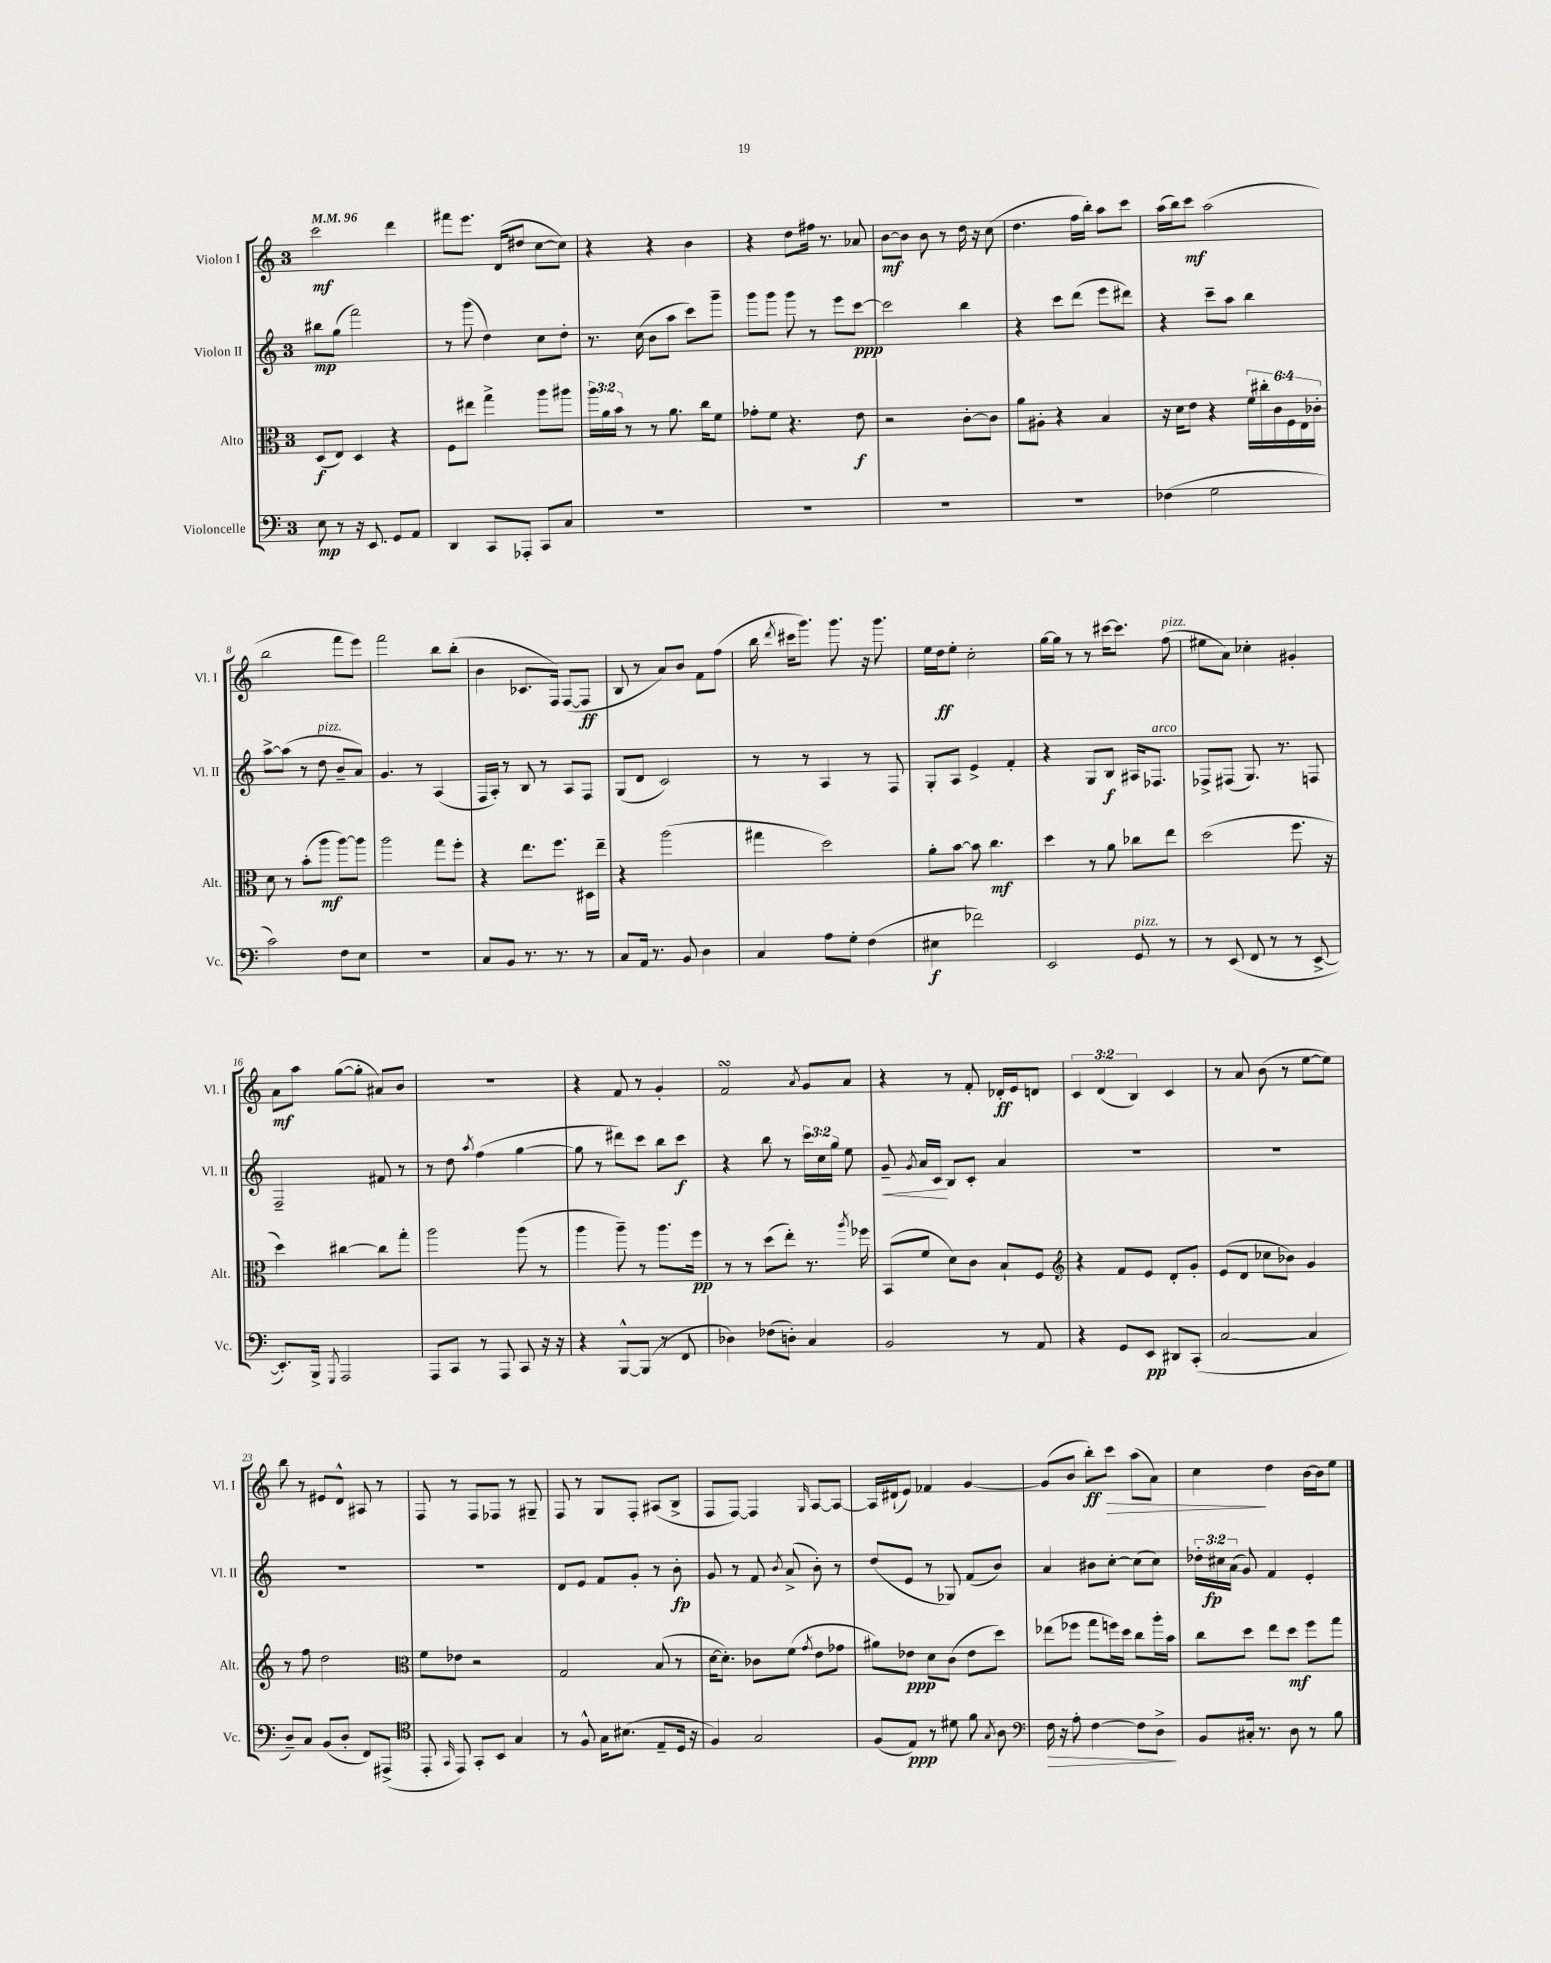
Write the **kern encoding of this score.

**kern	**kern	**kern	**kern
*staff4	*staff3	*staff2	*staff1
*clefF4	*clefC3	*clefG2	*clefG2
*k[]	*k[]	*k[]	*k[]
*M3/4	*M3/4	*M3/4	*M3/4
*MM96	*MM96	*MM96	*MM96
8E	(8D	8bb#	2ccc
8r	8E)	(8gg	.
16r	4D	2fff)	.
8.EE	.	.	.
8GG	4r	.	4ddd
8AA	.	.	.
=	=	=	=
4DD	8F	8r	8fff#
.	8ee#	(8ggg	8.eee
8CC	4gg^	4dd)	.
.	.	.	(16d
8AAA-'	.	.	8dd#
8CC	8aa	8cc	[8cc
8C	8aa#	8dd'	8cc])
=	=	=	=
2.r	24aa	8.r	4r
.	24a	.	.
.	24b	.	.
.	8r	.	.
.	.	(16cc	.
.	8r	8b	4r
.	8.a	8aa	.
.	.	8ccc)	4b
.	16cc	.	.
.	8f	8ggg~	.
=	=	=	=
2.r	8g-'	8ggg	4r
.	8f	8ggg	.
.	4.r	8ggg	8dd
.	.	8r	16ff#
.	.	.	8.r
.	.	8eee	.
.	8e	[8ccc	8a-
=	=	=	=
2.r	2r	2ccc]	[8b
.	.	.	8b]
.	.	.	8b
.	.	.	8r
.	[8c'	4bb	16dd
.	.	.	16r
.	8c]	.	(8cc
=	=	=	=
2.r	8a	4r	4.dd
.	8A#'	.	.
.	4r	8ccc	.
.	.	(8ddd	16ff
.	.	.	16bb')
.	4B	8eee	8aa
.	.	8ddd#)	8ccc
=	=	=	=
(4F-	16r	4r	(16aa
.	16d	.	16bb)
.	8e	.	8ccc
2G	4r	8ccc~	(2aa
.	.	8aa	.
.	24f	4bb	.
.	24cc#'	.	.
.	24c	.	.
.	24F	.	.
.	24E	.	.
.	24c-'	.	.
=	=	=	=
2c)	8d	[8aa^	2bb
.	8r	(8aa]	.
.	(8b'	8r	.
.	8aa	8dd	.
8F	[8aa)	8b~	8fff
8E	8aa]	8a)	8eee)
=	=	=	=
2.r	2aa	4.g	2fff
.	.	8r	.
.	8gg	(4A	8bb
.	8ff'	.	(8bb'
=	=	=	=
8C	4r	16F	4b
.	.	16A')	.
8BB	.	8r	.
8.r	8.ee	8B	8.c-
.	.	8r	.
8.r	8.ff	.	16F)
.	.	8A	([8F
8r	16D#	8F	8F]
.	16ee~	.	.
=	=	=	=
8C	4r	(8G	8B
16AA	.	8d	8r
8.r	.	.	.
.	(2aa	2c)	8a)
8BB	.	.	8b
4D	.	.	8f
.	.	.	(8ff
=	=	=	=
4C	4gg#	8r	16bb
.	.	.	8qddd
.	.	.	16ccc#
.	.	8r	8.ggg)
8A	2dd)	4A	.
.	.	.	8.ggg
8G'	.	.	.
(4F	.	8r	16r
.	.	.	8.ggg
.	.	8F	.
=	=	=	=
4E#	8a'	8G'	16ee
.	.	.	16dd
.	[8b	8A	8ee'
2f-)	8b]	4e^	2cc'
.	4.cc	.	.
.	.	4f'	.
=	=	=	=
2EE	4dd	4r	[16gg
.	.	.	16gg]
.	.	.	8r
.	8r	8G	8r
.	8a	8B	[16ccc#
.	.	.	8.ccc#]
8GG	8cc-	16A#	.
.	.	8.F-	.
8r	8ee	.	(8ff
=	=	=	=
8r	(2dd	8F-^	8ee#
(8EE	.	(8F#	8a)
8FF	.	8.G)	4cc-'
8r	.	.	.
.	.	8.r	.
8r	8.ff	.	4g#'
[8EE^	.	8F	.
.	16r	.	.
=	=	=	=
8.EE'])	4dd)	2F~	8a
.	.	.	8aa
16BBB^	.	.	.
8qGGG	.	.	.
2AAA	[4cc#	.	([8gg
.	.	.	8gg']
.	8cc#]	8f#	8a#)
.	8gg'	8r	8b
=	=	=	=
8AAA	2aa	8r	2.r
8CC	.	8dd	.
.	.	8qaa	.
8r	.	(4ff	.
8AAA	.	.	.
8CC	(8aa	[4gg	.
16r	8r	.	.
16r	.	.	.
=	=	=	=
4r	4aa	8gg]	4r
.	.	8r	.
[8BBB^^	8aa~)	8ddd#)	8f
(8BBB]	8r	8ccc	8r
8r	8.aa	8bb	4g'
8FF	.	8ccc	.
.	16ff	.	.
=	=	=	=
4D-)	8r	4r	2f
.	8r	.	.
(8F-	(8dd	8bb	.
8D')	8ee')	8r	.
.	.	.	8qa
4C	8.r	24ccc	8g
.	.	24cc	.
.	.	24gg	.
.	.	8ee	8a
.	8qaa	.	.
.	16ff-	.	.
=	=	=	=
2BB	(8BB	8g~	4r
.	.	8qg	.
.	8f	16a	.
.	.	16c	.
.	8d)	8B	8r
.	8c	8c'	8f'
8r	8B`	4a	16d-'
.	.	.	16e
8AA	8F	.	8d
=	=	=	=
*	*clefG2	*	*
4r	4r	2.r	6c
.	.	.	(6d
8GG	8f	.	.
.	.	.	6B)
8EE	8e	.	.
8DD#	8d'	.	4c
(8CC'	8g'	.	.
=	=	=	=
[2C	(8e	2.r	8r
.	8d	.	8a
.	8cc-	.	(8b
.	8b-)	.	8r
4C]	4g	.	[8ee
.	.	.	8ee])
=	=	=	=
8D~)	8r	2.r	8bb
8C	8ff	.	8r
(8BB	2dd	.	8e#
8D'	.	.	8d^^
8FF)	.	.	8A#
(8AAA#^	.	.	8r
=	=	=	=
*clefC4	*clefC3	*	*
8EE'	8f	2.r	8F
16qqGG	.	.	.
8EE)	8e-	.	8r
8GG'	2r	.	8F
8BB	.	.	8F-
4G	.	.	8r
.	.	.	8G#~
=	=	=	=
8r	2G	8d	8F
8F^^	.	8e	8r
16G	.	8f	8G
(8.B#	.	.	.
.	.	8g'	8F'
8E~	(8B	8r	(8A#
16D	8r	8b'	8B^
16r	.	.	.
=	=	=	=
4F)	[16d	8g	8F
.	8.d'])	.	.
.	.	8r	[8F)
2G	8c-	8f	4F]
.	.	8qb	.
.	(8f	(8a^	.
.	8qg	.	16qqG
.	8e	8b')	[8A
.	8g-	8r	8A_
=	=	=	=
(8F	8a#)	(8dd	16A]
.	.	.	(16d#`
8E)	8e-	8e	8e)
8r	8d	8r	4f-
8d#	(8c	8G-)	.
8f	8e-	(8f	[4g
8qG	.	.	.
8A	8dd)	8b)	.
=	=	=	=
*clefF4	*	*	*
16F	(8ee-	4a	(8g]
16r	.	.	.
8A'	8ff-	.	8b
[4F	8gg	8b#	8bb')
.	16ff)	[8cc'	8ccc
.	16dd	.	.
8F]	8cc	(8cc]	(8aa
8D^	16aa'	8cc)	8a)
.	16b	.	.
=	=	=	=
8BB	8cc	24dd-'	4cc
.	.	24cc#	.
.	.	(24a	.
16C#'	8dd	8g)	.
8.r	.	.	.
.	8ee	4f	4dd
8D	8dd	.	.
8r	8ff	4e'	[16b
.	.	.	16b]
8B	8gg	.	8ee
==	==	==	==
*-	*-	*-	*-
